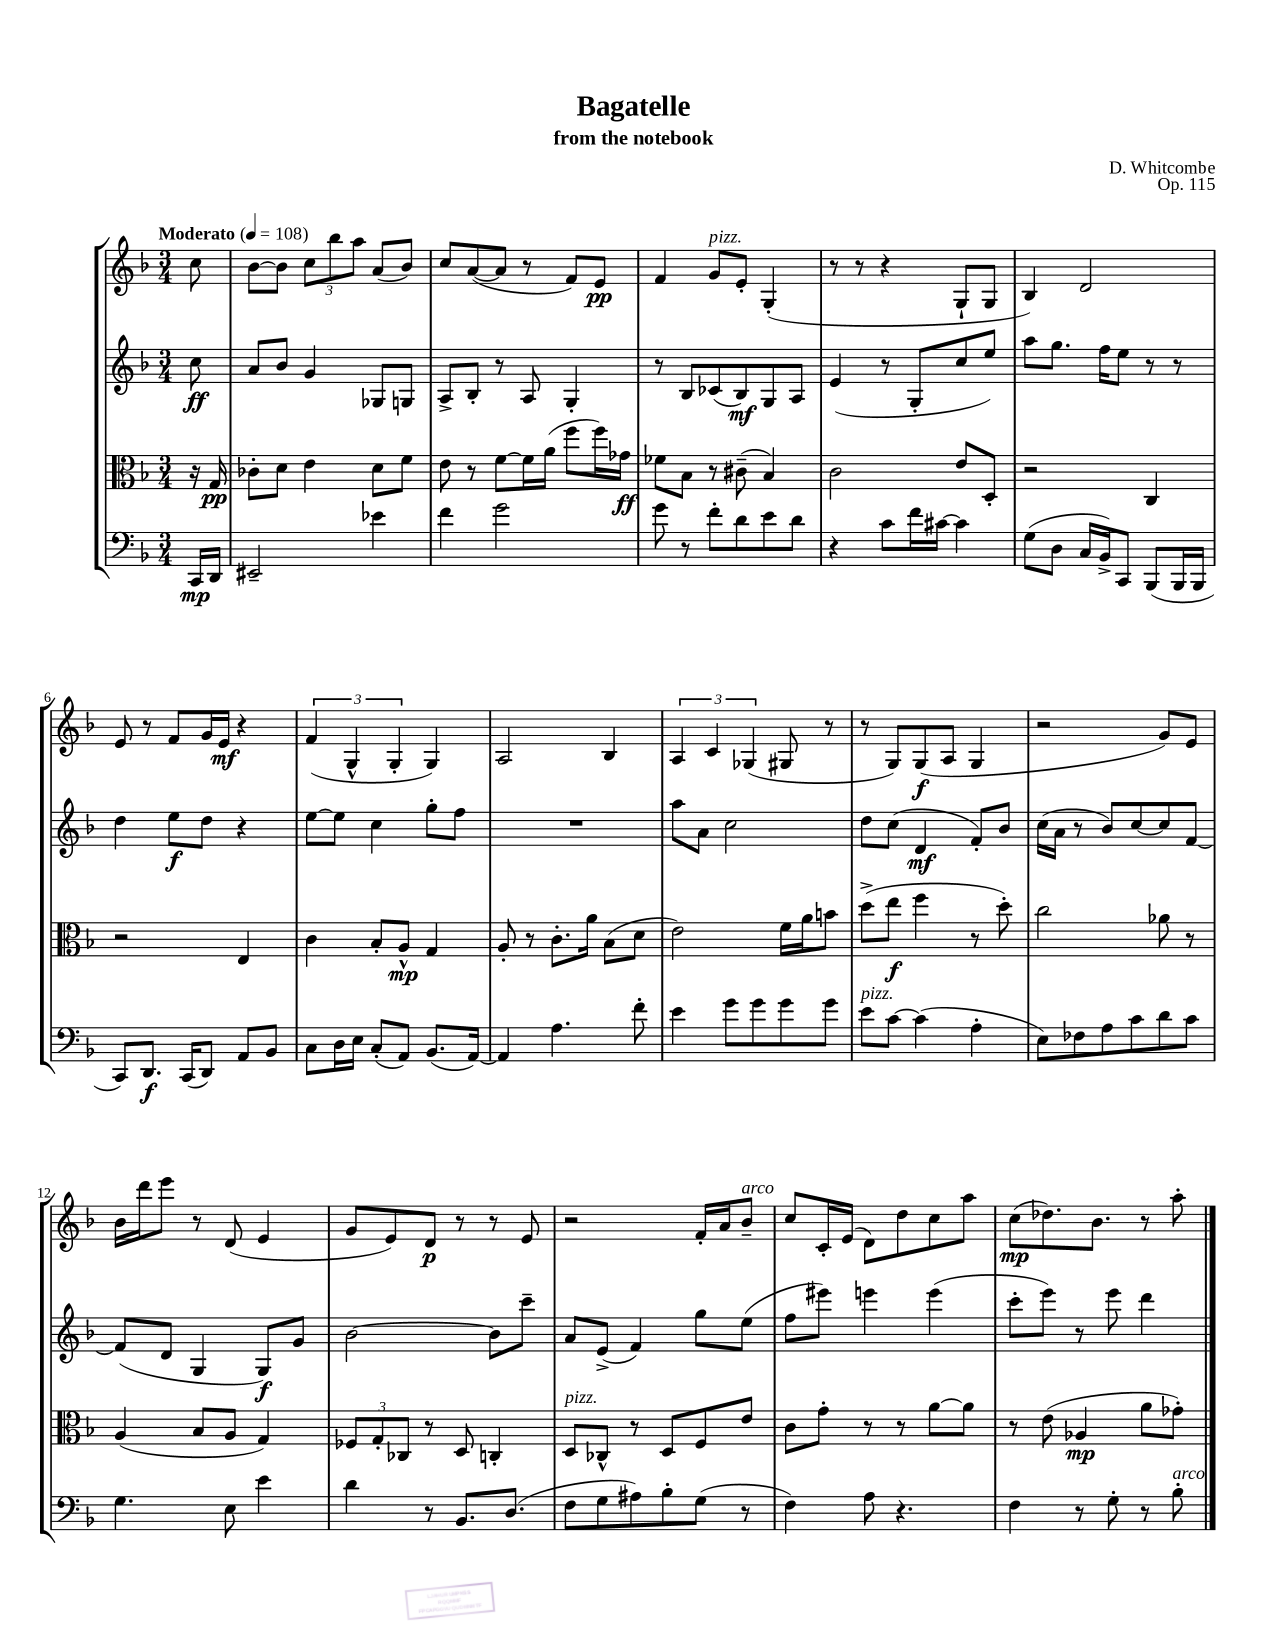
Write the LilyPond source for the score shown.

\header { title = "Bagatelle" composer = "D. Whitcombe" subtitle = "from the notebook" opus = "Op. 115" }
<<
\new StaffGroup <<
\new Staff = "s0" {
    \clef treble \key f \major \numericTimeSignature \time 3/4 \partial 8 \tempo "Moderato" 4 = 108
    c''8 |
    bes'8~ bes'8 \tuplet 3/2 { c''8 bes''8 a''8 } a'8( bes'8) |
    c''8 a'8~( a'8 r8 f'8) e'8\pp |
    f'4 g'8^\markup { \italic "pizz." } e'8-. g4-.( |
    r8 r8 r4 g8-! g8 |
    bes4) d'2 |
    e'8 r8 f'8 g'16 e'16\mf r4 |
    \tuplet 3/2 { f'4( g4-^ g4-. } g4) |
    a2 bes4 |
    \tuplet 3/2 { a4 c'4 ges4( } gis8 r8 |
    r8 g8) g8\f( a8 g4 |
    r2 g'8) e'8 |
    bes'16 d'''16 e'''8 r8 d'8( e'4 |
    g'8 e'8) d'8\p r8 r8 e'8 |
    r2 f'16-. a'16 bes'8--^\markup { \italic "arco" } |
    c''8 c'16-. e'16( d'8) d''8 c''8 a''8 |
    c''8\mp( des''8.) bes'8. r8 a''8-. \bar "|." |
}
\new Staff = "s1" {
    \clef treble \key f \major \numericTimeSignature \time 3/4 \partial 8
    c''8\ff |
    a'8 bes'8 g'4 ges8 g8 |
    a8-> bes8-. r8 a8 g4-. |
    r8 bes8 ces'8( bes8\mf) g8 a8 |
    e'4( r8 g8-. c''8 e''8) |
    a''8 g''8. f''16 e''8 r8 r8 |
    d''4 e''8\f d''8 r4 |
    e''8~ e''8 c''4 g''8-. f''8 |
    R2. |
    a''8 a'8 c''2 |
    d''8 c''8( d'4\mf f'8-.) bes'8 |
    c''16( a'16 r8 bes'8) c''8~ c''8 f'8~ |
    f'8( d'8 g4 g8\f) g'8 |
    bes'2~ bes'8 c'''8-- |
    a'8 e'8->( f'4) g''8 e''8( |
    f''8 eis'''8) e'''4 e'''4( |
    c'''8-. e'''8) r8 e'''8 d'''4 \bar "|." |
}
\new Staff = "s2" {
    \clef alto \key f \major \numericTimeSignature \time 3/4 \partial 8
    r16 g16\pp |
    ces'8-. d'8 e'4 d'8 f'8 |
    e'8 r8 f'8~ f'16 a'16( f''8 f''16) ges'16\ff |
    fes'8 bes8 r8 cis'8--( bes4) |
    c'2 e'8 d8-. |
    r2 c4 |
    r2 e4 |
    c'4 bes8-. a8-^\mp g4 |
    a8-. r8 c'8.-. a'16 bes8( d'8 |
    e'2) f'16 a'16 b'8 |
    d''8->( e''8\f f''4 r8 d''8-.) |
    c''2 aes'8 r8 |
    a4( bes8 a8 g4) |
    \tuplet 3/2 { fes8 g8-. ces8 } r8 d8 c4-. |
    d8^\markup { \italic "pizz." } ces8-^ r8 d8 f8 e'8 |
    c'8 g'8-. r8 r8 a'8~ a'8 |
    r8 e'8( aes4\mp a'8 ges'8-.) \bar "|." |
}
\new Staff = "s3" {
    \clef bass \key f \major \numericTimeSignature \time 3/4 \partial 8
    c,16\mp d,16 |
    eis,2-- ees'4 |
    f'4 g'2 |
    g'8 r8 f'8-. d'8 e'8 d'8 |
    r4 c'8 f'16 cis'16~ cis'4 |
    g8( d8 c16 bes,16->) c,8 bes,,8( bes,,16 bes,,16 |
    c,8) d,8.\f c,16( d,8) a,8 bes,8 |
    c8 d16 e16 c8-.( a,8) bes,8.( a,16~) |
    a,4 a4. f'8-. |
    e'4 g'8 g'8 g'8 g'8 |
    e'8^\markup { \italic "pizz." } c'8~ c'4( a4-. |
    e8) fes8 a8 c'8 d'8 c'8 |
    g4. e8 e'4 |
    d'4 r8 bes,8. d8.( |
    f8 g8 ais8) bes8-. g8( r8 |
    f4) a8 r4. |
    f4 r8 g8-. r8 bes8-.^\markup { \italic "arco" } \bar "|." |
}
>>
>>
